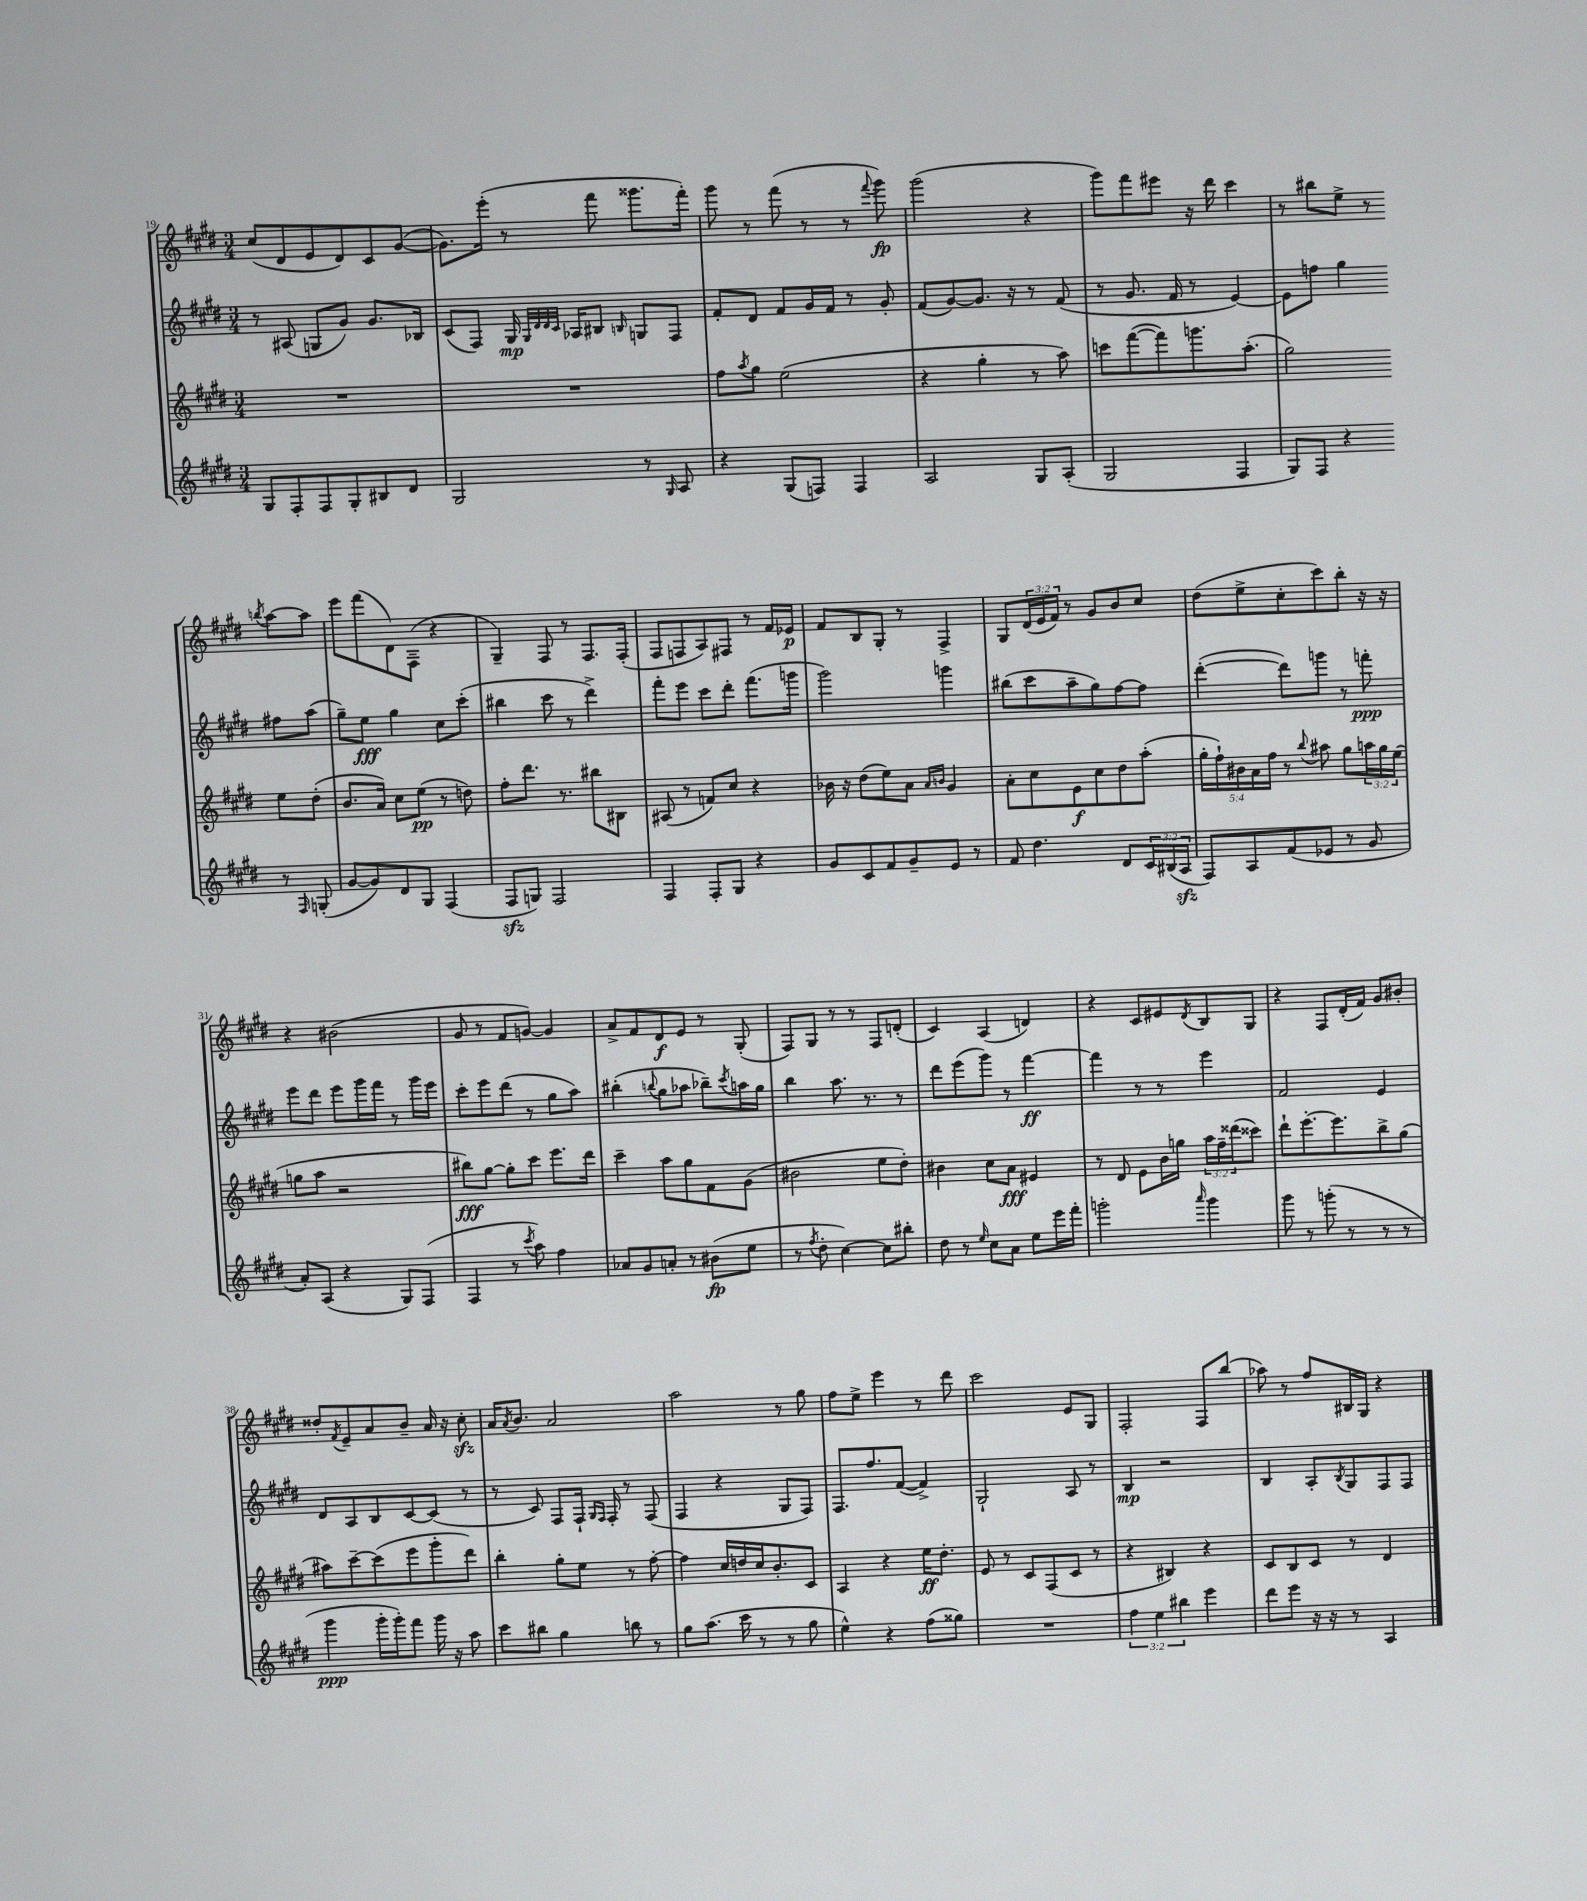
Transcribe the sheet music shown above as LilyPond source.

<<
\new StaffGroup <<
\new Staff = "s0" {
    \clef treble \key e \major \numericTimeSignature \time 3/4 \override Staff.TupletNumber.text = #tuplet-number::calc-fraction-text
    cis''8( dis'8 e'8 dis'8) cis'8 gis'8~( |
    gis'8.) e'''16-.( r8 fis'''8 gisis'''8. fis'''16-.) |
    gis'''8 r8 fis'''8( r8 r8 \appoggiatura { fis'''8 } gis'''8\fp) |
    gis'''2( r4 |
    gis'''8) fis'''8 eis'''8 r16 dis'''16 cis'''4 |
    r8 bis''8 e''8-> r8 \acciaccatura { b''8 } a''8~ a''8 |
    e'''8 fis'''8( dis'8) fis8--( r4 |
    gis4--) fis8 r8 fis8. fis16-.( |
    fis8 f8 a8) fis8 r8 fis'16 ees'16\p |
    fis'8 b8 gis8-. r8 fis4-> |
    gis8 \tuplet 3/2 { dis'16( e'16 fis'16) } r8 gis'8 b'8 cis''8 |
    dis''8( e''8-> cis''8-. cis'''8) b''8-. r16 r16 |
    r4 bis'2( |
    gis'8 r8 fis'8 g'8~) g'4 |
    a'8-> fis'8 dis'8\f e'8 r8 gis8-.( |
    fis8) gis8 r8 r8 fis8 d'8-.( |
    cis'4) a4( d'4) |
    r4 cis'8 eis'8 \acciaccatura { dis'8 } b8 gis8 |
    r4 fis8 dis'16-.( fis'16) gis'8 bis'8-. |
    disis''8-. \acciaccatura { fis'8 } e'8-- a'8 b'8-- a'16 r16 cis''8-.\sfz |
    a'16 \acciaccatura { a'8 } b'8. a'2 |
    a''2 r8 gis''8 |
    fis''8 e''8-> e'''4 r8 dis'''8 |
    cis'''2 e'8 gis8 |
    fis2-. fis8 b''8( |
    aes''8) r8 fis''8 bis16 gis16 r4 \bar "|." |
}
\new Staff = "s1" {
    \clef treble \key e \major \numericTimeSignature \time 3/4
    r8 ais8( g8 gis'8) gis'8. bes16 |
    cis'8( fis8) gis16\mp \grace { gis32 dis'32 dis'32 cis'32 } aes16 bis8 \grace { b16 } g8 fis8 |
    fis'8-. dis'8 fis'8 gis'16 fis'16 r8 gis'8-. |
    fis'8( gis'8~) gis'8. r16 r8 fis'8( |
    r8 gis'8. fis'16 r8 e'4~) |
    e'8 f''8 gis''4 fis''8 a''8( |
    gis''8--) e''8\fff gis''4 cis''8 cis'''8-.( |
    bis''4 cis'''8 r8 dis'''4->) |
    fis'''8-. e'''8 cis'''8 dis'''8-. fis'''8.( g'''16 |
    gis'''2) g'''4 |
    bis''8( cis'''8 a''8-- gis''8) fis''8~ fis''8 |
    dis'''4~-.( dis'''8) g'''8 r8 f'''8-.\ppp |
    e'''8 dis'''8 e'''8 gis'''16 fis'''16 r8 gis'''16 e'''16 |
    cis'''8-. e'''8 dis'''8( r8 gis''8 a''8) |
    bis''4-.( \appoggiatura { b''8 } gis''8 aes''8 bes''8--) \acciaccatura { cis'''8 } a''16 gis''16 |
    b''4 a''8. r8. r8 |
    dis'''8 e'''8( gis'''8) r8 fis'''4~\ff |
    fis'''4 r8 r8 e'''4 |
    fis'2 e'4 |
    dis'8 a8 b8 cis'8~ cis'8( r8 |
    r8 cis'8) fis8 fis16-! \grace { gis16 fis16 } fis16-. r8 fis8( |
    fis4 r4 gis8 fis8) |
    fis8. fis''8. fis'8~( fis'4->) |
    gis2-! a8 r8 |
    b4\mp r2 |
    b4 a8-. \acciaccatura { b8 } gis8 fis8 fis8 \bar "|." |
}
\new Staff = "s2" {
    \clef treble \key e \major \numericTimeSignature \time 3/4 \override Staff.TupletNumber.text = #tuplet-number::calc-fraction-text
    R2. |
    R2. |
    fis''8 \acciaccatura { a''8 } gis''8 e''2( |
    r4 gis''4-. r8 a''8) |
    c'''8 fis'''8~( fis'''8) g'''8. a''8.-.( |
    gis''2) e''8 dis''8-.( |
    b'8. a'16) cis''8 e''8\pp( r8 d''8) |
    fis''8-. dis'''8. r8. bis''8 bis8 |
    ais8( r8 f'8) cis''8 r4 |
    bes'16 r16 dis''8( e''8) a'8 \grace { a'16 b'16 } gis'4 |
    a'8-. cis''8 e'8\f cis''8 dis''8 a''8-.( |
    \tuplet 5/4 { gis''16-. fis''16-!) bis'16 a'16 fis''16 } r8 \appoggiatura { b''8 } ais''8 gis''8 \tuplet 3/2 { a''16 gis''16 e''16( } |
    g''8 a''8 r2 |
    bis''8\fff) gis''8~ gis''8-. cis'''8 e'''8. dis'''16 |
    cis'''4-- a''8 gis''8 fis'8 gis'8( |
    bis'2 e''8 dis''8-.) |
    bis'4 cis''8 a'8\fff eis'4 |
    r8 dis'8 e'8 b'16 g''16 \tuplet 3/2 { a''16 fis''16-- disis'''16( } cisis'''8) |
    dis'''8-! e'''8.~-. e'''8. b''8-> gis''8( |
    ais''8) cis'''8~-- cis'''8( e'''8 gis'''8-. dis'''8) |
    b''4-. gis''8-. e''8 r8 fis''8~-. |
    fis''4 cis''16 d''16 cis''16 b'8.-. cis'8 |
    a4 r4 e''16\ff dis''8.-. |
    e'8 r8 cis'8 fis8( cis'8 r8 |
    r4 bis4) r4 |
    cis'8 b8 cis'8 r8 dis'4 \bar "|." |
}
\new Staff = "s3" {
    \clef treble \key e \major \numericTimeSignature \time 3/4 \override Staff.TupletNumber.text = #tuplet-number::calc-fraction-text
    gis8 fis8-. fis8 gis8-. bis8 dis'8 |
    gis2 r8 \grace { gis16 } a8 |
    r4 gis8( f8) f4 |
    a2 gis8 a8-.( |
    gis2 fis4 |
    gis8) fis8 r4 r8 \grace { fis16 } g8-.( |
    gis'8~ gis'8) dis'8 gis8 fis4( |
    fis8\sfz g8) fis2 |
    fis4 fis8-. gis8 r4 |
    gis'8 cis'8 fis'8 gis'8-- e'8 r8 |
    fis'8 dis''4. dis'8 \tuplet 3/2 { cis'16 bis16( a16\sfz } |
    fis8) a8 fis'8( ees'8 r8 gis'8 |
    a'8-.) a8( r4 gis8) fis8( |
    fis4 r8 \acciaccatura { cis'''8 } a''8) fis''4 |
    aes'8 gis'8 a'8-. r8 bis'8\fp( e''8 |
    r8 \acciaccatura { fis''8 } dis''8-. cis''4~) cis''8 bis''8-. |
    dis''8 r8 \grace { e''16 } cis''8 a'8 e''8 e'''16 fis'''16-. |
    g'''2-. \grace { a'''16 } g'''4 |
    gis'''8 r8 g'''8-.( r8 r8 r8 |
    gis'''4\ppp gis'''16-. gis'''16-.) fis'''8 gis'''16 r16 a''8 |
    cis'''8 bis''8 gis''4 b''8 r8 |
    gis''8 a''8.( cis'''16 r8 r8 gis''8 |
    e''4-^) r4 fis''8( gisis''8) |
    R2. |
    \tuplet 3/2 { fis''4 e''4 bis''4 } e'''4 |
    dis'''8 e'''8 r16 r16 r8 a4 \bar "|." |
}
>>
>>
\layout { \context { \Score currentBarNumber = #19 } }
